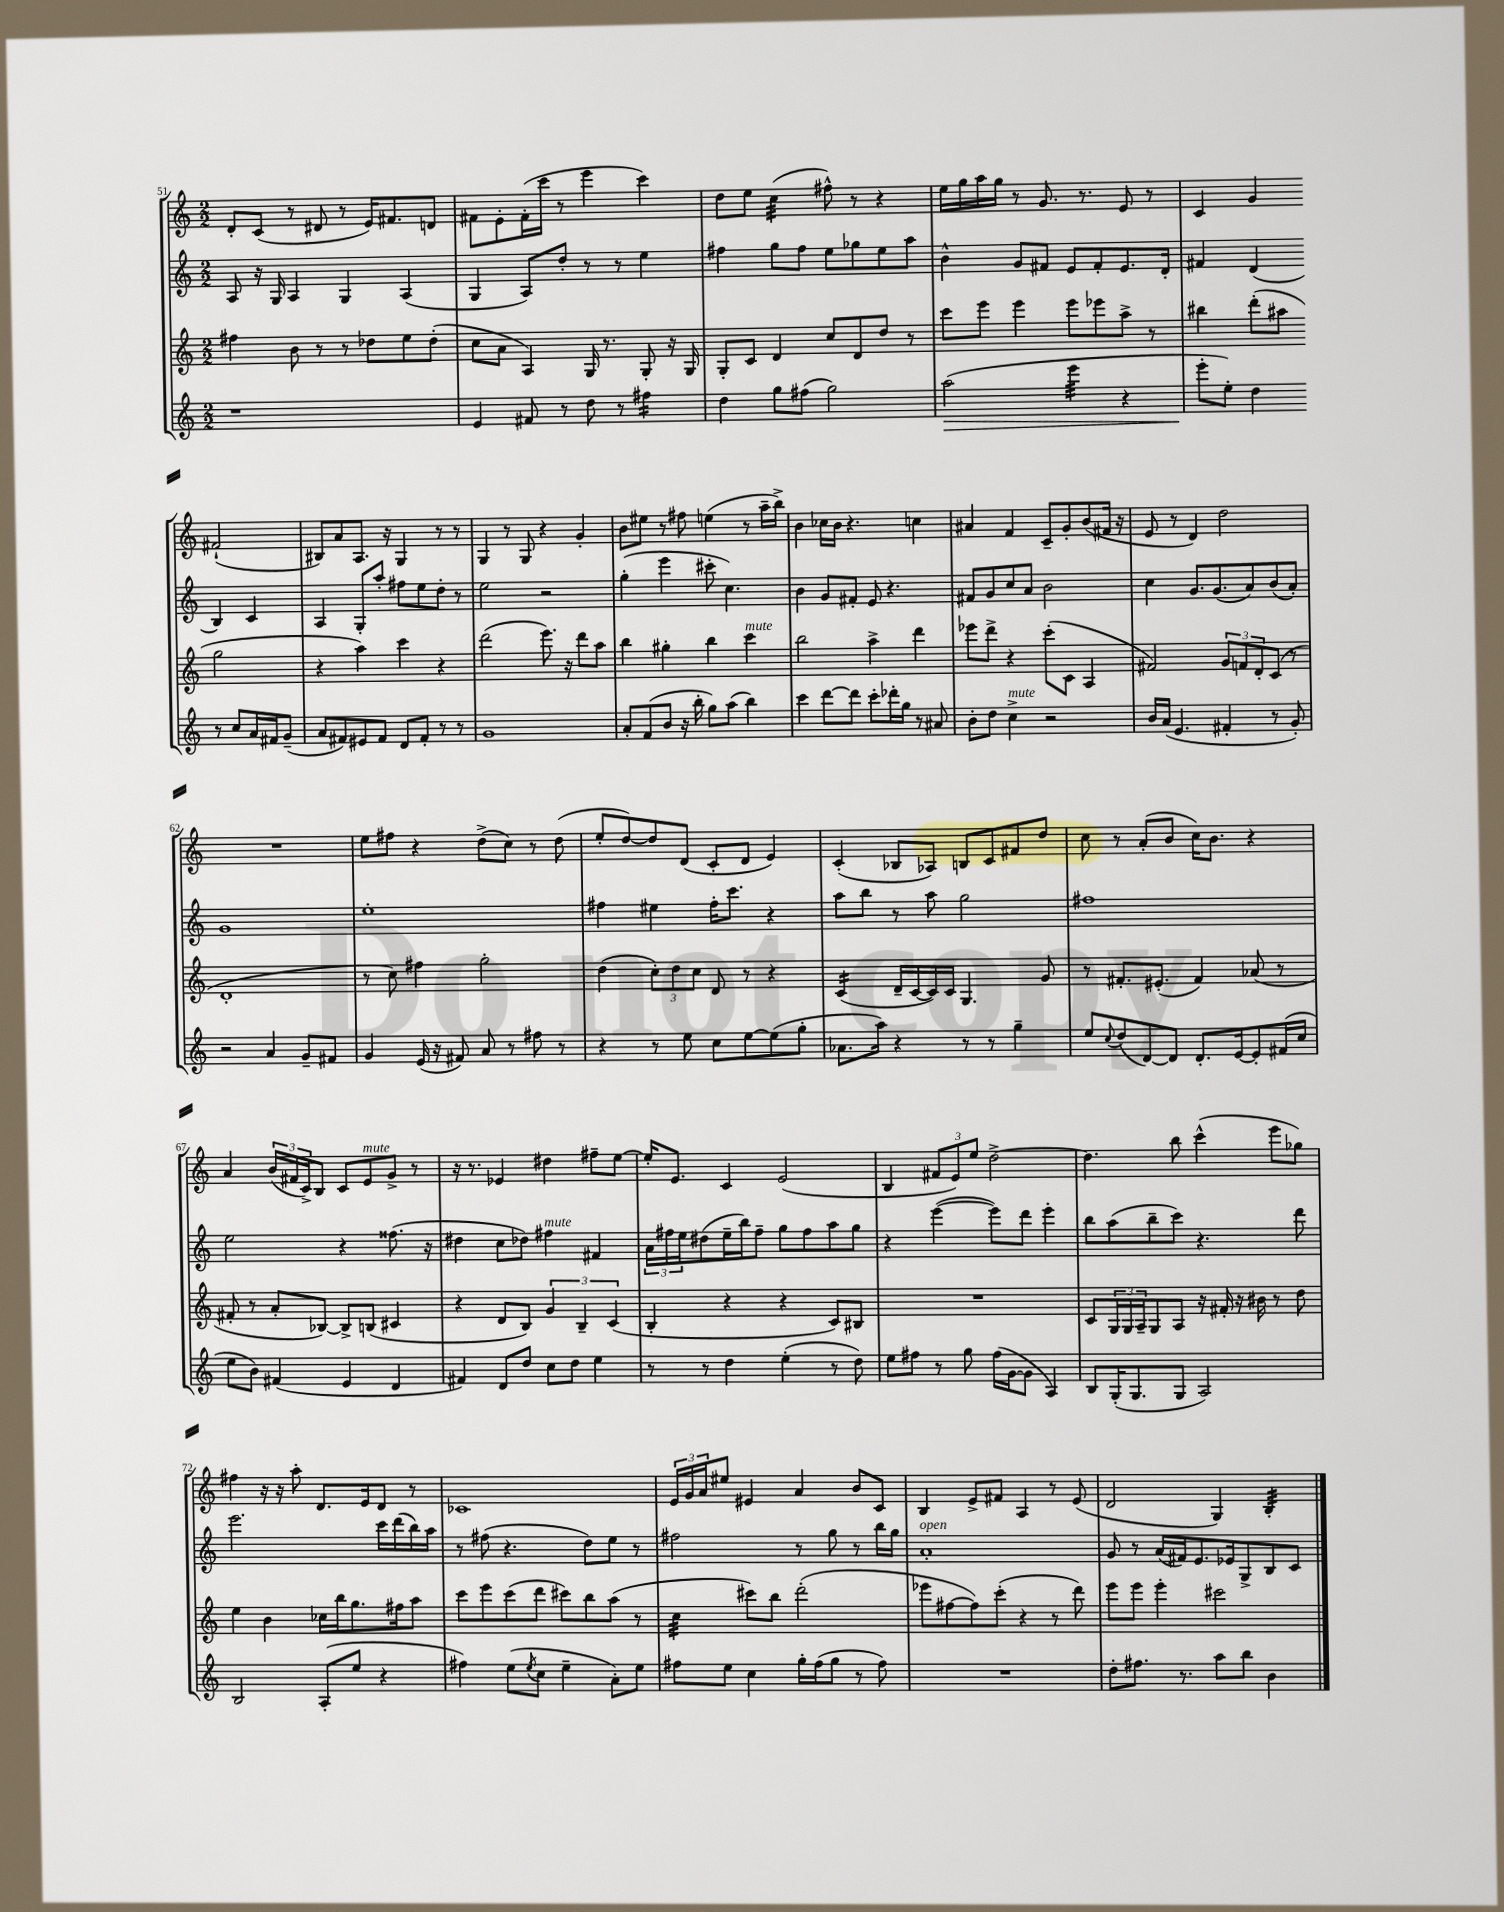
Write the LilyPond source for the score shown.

<<
\new StaffGroup <<
\new Staff = "s0" {
    \clef treble \key c \major \numericTimeSignature \time 2/2
    d'8-. c'8( r8 dis'8 r8 e'16) fis'8. d'8 |
    fis'8 e'8-. fis'16-.( c'''16 r8 e'''4 c'''4) |
    d''8 e''8 c''4:32( fis''8-^) r8 r4 |
    e''16 g''16 a''16 g''16 r8 g'8. r8. e'8 r8 |
    c'4 g'4 fis'2-!( |
    bis8) a'8 a8. r16 g4 r8 r8 |
    g4 r8 g8 r4 g'4-. |
    b'8 eis''8 r8 fis''8 e''4( r8 a''16-- b''16->) |
    b'4 ces''16 b'16 r4. c''4 |
    ais'4 f'4 c'8-- g'8-. b'8( fis'16 r16 |
    e'8 r8 d'4) d''2 |
    R1 |
    e''8 fis''8 r4 d''8->( c''8) r8 d''8( |
    e''8-. d''8~) d''8 d'8( c'8-. d'8 e'4) |
    c'4-.( bes8 aes8) b8 c'8 fis'8 d''8 |
    c''8 r8 a'8-.( b'8 c''16) b'8. r4 |
    a'4 \tuplet 3/2 { b'16( fis'16 c'16->) } b8 c'8 e'8^\markup { \italic "mute" } g'8-> r8 |
    r16 r8. ees'4 dis''4 fis''8-- e''8~ |
    e''16-. e'8. c'4 e'2( |
    b4 \tuplet 3/2 { fis'8 e'8) e''8 } d''2~-> |
    d''4. b''8 c'''4-^( e'''8 ges''8) |
    fis''4 r16 r16 a''8-. d'8. e'16 d'8 r8 |
    ces'1 |
    \tuplet 3/2 { e'16 g'16 a'16 } eis''8 eis'4 a'4 b'8 c'8 |
    b4 e'8-> fis'8 a4 r8 e'8( |
    d'2 g4) b4:32-. \bar "|." |
}
\new Staff = "s1" {
    \clef treble \key c \major \numericTimeSignature \time 2/2
    a8 r16 g16 a4 g4 a4( |
    g4 a8) d''8-. r8 r8 e''4 |
    fis''4 g''8 fis''8 e''8 ges''8 e''8 a''8 |
    b'4-^ g'8 fis'8 e'8 fis'8-. e'8. d'16-. |
    fis'4 d'4( b4) c'4 |
    a4 g8-. a''8-. fis''8 e''8 d''8-. r8 |
    e''2 r2 |
    g''4-.( e'''4 cis'''8-. c''4.) |
    b'4 g'8 fis'8-. e'8 r4. |
    fis'8 g'8 c''8 a'8 b'2 |
    c''4 g'8. g'8.( a'8) b'8( a'8-.) |
    g'1 |
    e''1-. |
    fis''4 eis''4 fis''16-. c'''8. r4 |
    a''8 b''8 r8 a''8 g''2 |
    fis''1 |
    e''2 r4 fisis''8.( r16 |
    dis''4 c''8 des''8) fis''4^\markup { \italic "mute" } fis'4 |
    \tuplet 3/2 { a'16 fis''16 e''16 } dis''8( e''16-- b''16) fis''8-- g''8 fis''8 a''8 g''8 |
    r4 e'''4~( e'''8) d'''8 e'''4-. |
    b''8 a''8( b''8-- c'''8) r4. d'''8 |
    e'''2. c'''16 d'''16( b''16) a''16 |
    r8 fis''8( r4. d''8) e''8 r8 |
    fis''2 r8 g''8 r8 b''16 g''16 |
    a'1-.^\markup { \italic "open" } |
    g'8 r8 a'16( fis'16) e'8. ees'16 g8-> b8 c'8 \bar "|." |
}
\new Staff = "s2" {
    \clef treble \key c \major \numericTimeSignature \time 2/2
    fis''4 b'8 r8 r8 des''8 e''8 des''8-.( |
    c''8 a'8 a4) g16 r8. g8-. r16 g16 |
    g8-. c'8 d'4 c''8 d'8 d''8 r8 |
    c'''8 e'''8 e'''4 e'''8 ees'''8 a''8-> r8 |
    bis''4 d'''8-.( ais''8 g''2 |
    r4 a''4) c'''4 r4 |
    d'''2( e'''8.) r16 d'''8 a''8 |
    b''4 gis''4-. b''4 c'''4^\markup { \italic "mute" } |
    b''2 a''4-> d'''4 |
    ees'''8 d'''8-> r4 c'''8-.( c'8 a4 |
    fis'2) \tuplet 3/2 { g'8 f'8 d'8-. } c'8( r8 |
    d'1-. |
    r8 c''8) fis''4 g''2-. |
    d''4( \tuplet 3/2 { c''8-.) d''8 c''8 } d'8 r8 r4 |
    c'4:16( d'16-- c'16~ c'16) c'16 g4. g'8 |
    r8 fis'8.-. eis'8.-.( fis'4) aes'8( r8 |
    fis'8-. r8 a'8-. bes8~) bes8-> b8( cis'4 |
    r4 d'8 b8) \tuplet 3/2 { g'4 b4-- c'4( } |
    b4-. r4 r4 c'8) bis8 |
    R1 |
    c'8 \tuplet 3/2 { g16 g16 a16-- } g8 a8 r16 fis'16-. r16 bis'16 r8 d''8 |
    e''4 b'4 ces''16 b''16 g''8. fis''16 a''8 |
    c'''8 e'''8 c'''8( d'''8 cis'''8) b''8 a''8( r8 |
    c''4:32 cis'''8) b''8 d'''2-.( |
    ees'''8 fis''8~ fis''8) c'''8-.( r4 r8 d'''8) |
    e'''8 e'''8 e'''4-. cis'''2 \bar "|." |
}
\new Staff = "s3" {
    \clef treble \key c \major \numericTimeSignature \time 2/2
    r1 |
    e'4 fis'8 r8 d''8 r8 fis''4:16 |
    d''4 g''8 fis''8( g''2) |
    a''2\>( e'''4:32 r4 |
    e'''8-.\! e''8-.) d''4 r8 c''8 a'16 fis'16 g'8--( |
    a'8 fis'8) eis'8 fis'8 d'8 fis'8-. r8 r8 |
    g'1 |
    a'8-. f'8( b'8 r16 b''16-. g''8) a''8( b''4) |
    c'''4 d'''8~ d'''8 c'''8-. des'''16-. g''16 r8 ais'8 |
    b'8-. d''8 c''4->^\markup { \italic "mute" } r2 |
    b'16 a'16( e'4. fis'4-. r8 g'8-.) |
    r2 a'4 g'8-- fis'8 |
    g'4 e'16( r16 fis'8) a'8 r8 fis''8 r8 |
    r4 r8 e''8 c''8 e''8~ e''8( g''8-. |
    aes'8. a''16) r4 r8 r8 g''4-- |
    e''8 \appoggiatura { c''8 } d''8( d'8~) d'8 d'8.-. e'16~ e'8-. fis'16( c''16 |
    e''8 b'8) fis'4( e'4 d'4 |
    fis'4) d'8 d''8 c''8 d''8 e''4 |
    r8 r8 d''4 e''4-.( r8 d''8) |
    e''8 fis''8 r8 g''8 fis''16( g'16~ g'8 a4) |
    b8 g16-.( g8. g8 a2) |
    b2 a8-.( e''8 r4 |
    fis''4) e''8( \acciaccatura { e''8 } c''8 e''4-- a'8-.) e''8 |
    fis''8 e''8 c''4 g''16-. fis''16( g''8 r8 fis''8) |
    R1 |
    d''8-. fis''8. r8. a''8 b''8 b'4 \bar "|." |
}
>>
>>
\layout { \context { \Score currentBarNumber = #51 } }
